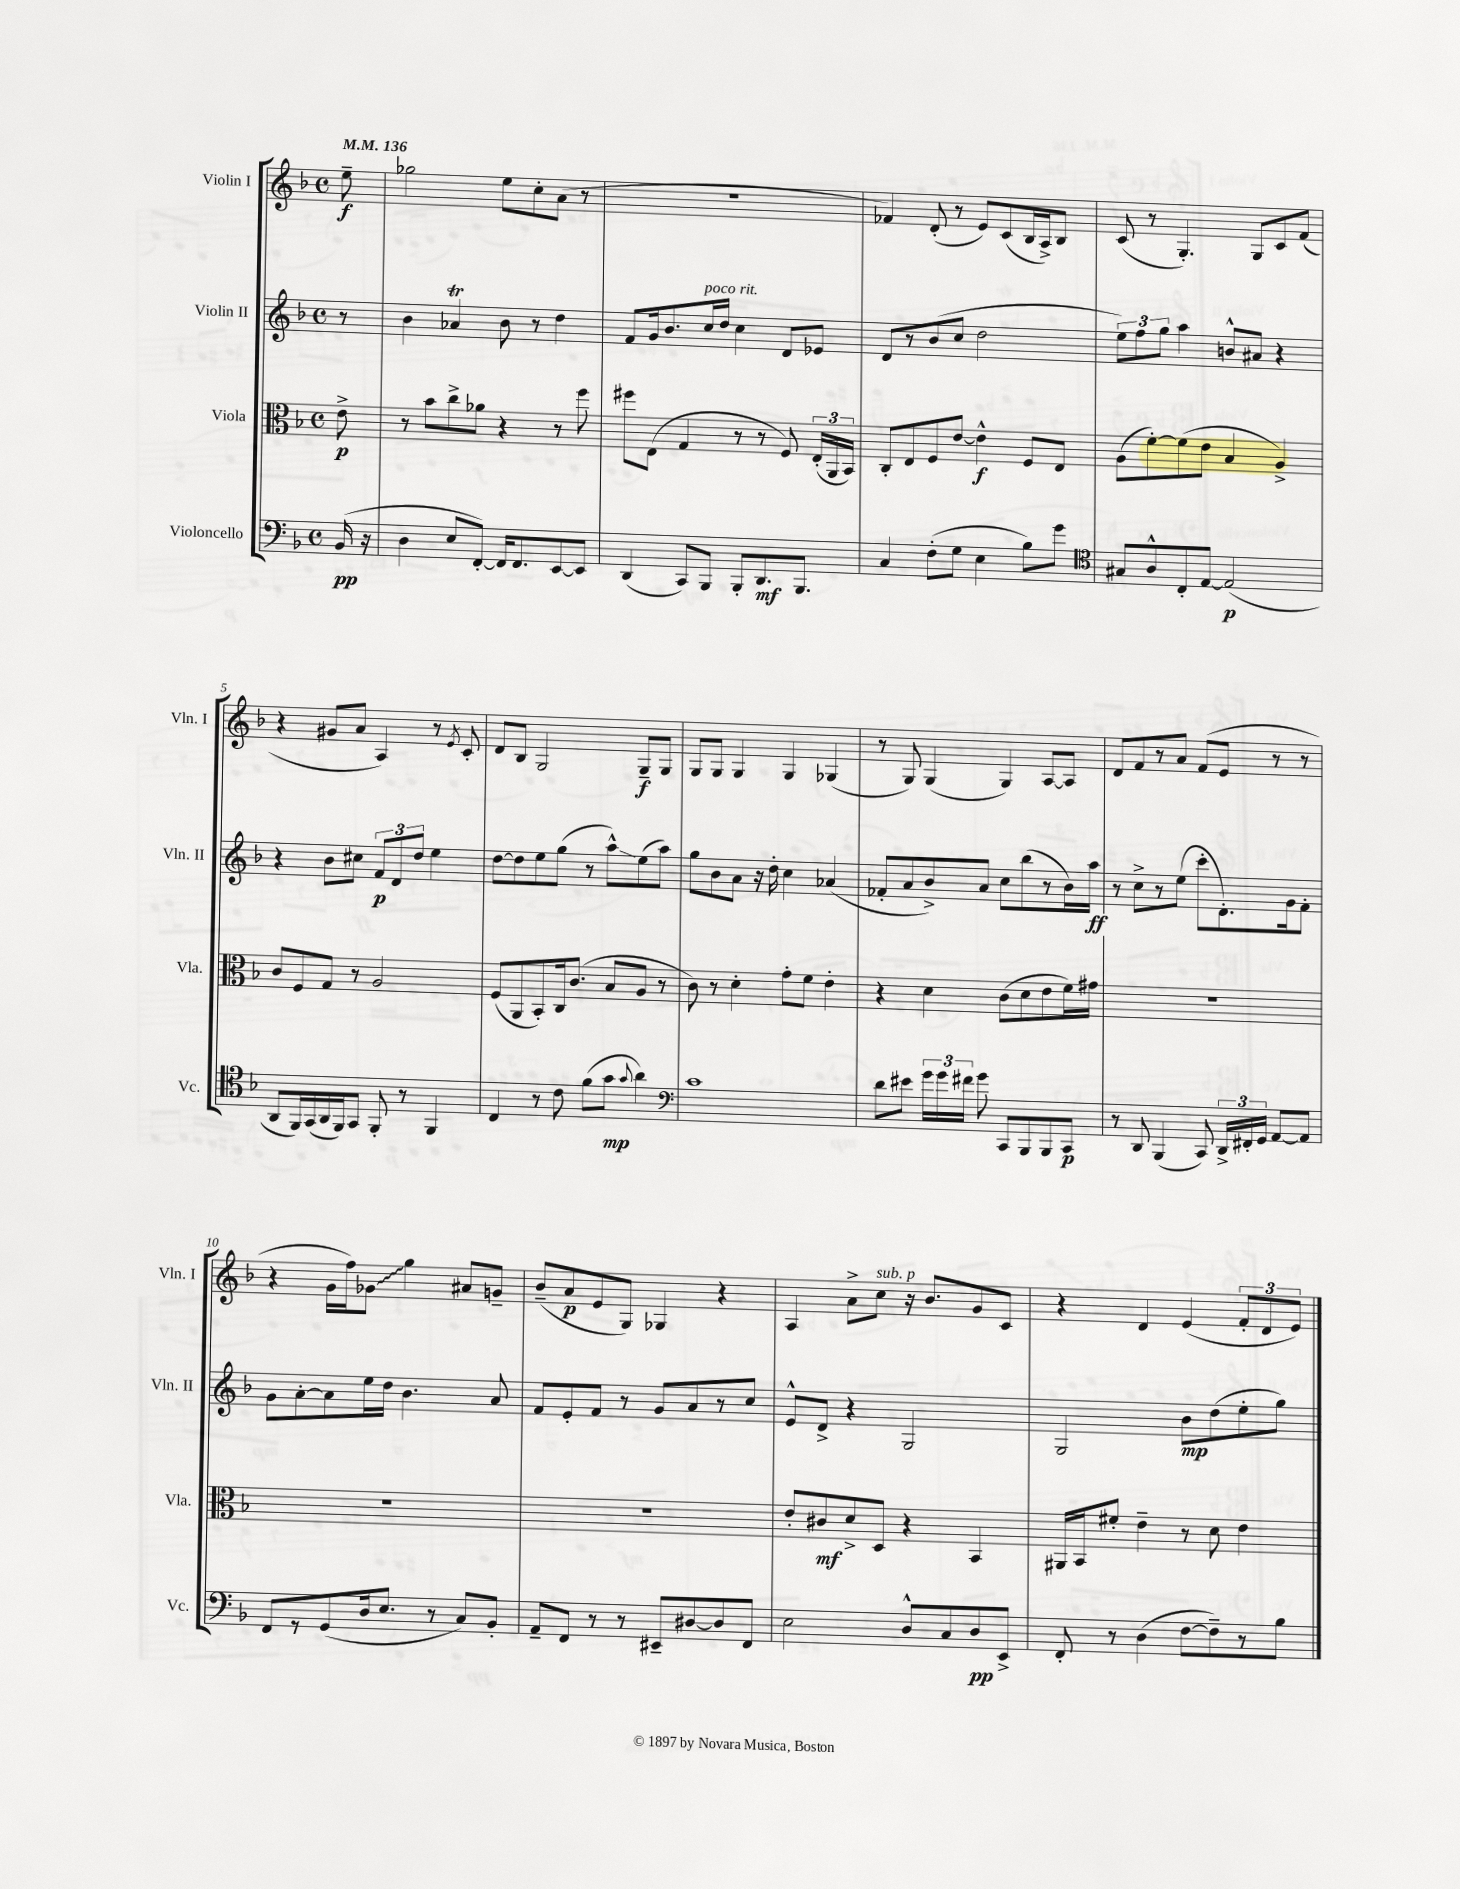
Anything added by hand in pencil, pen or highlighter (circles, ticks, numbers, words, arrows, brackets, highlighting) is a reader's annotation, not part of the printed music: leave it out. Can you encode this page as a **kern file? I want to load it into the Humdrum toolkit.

**kern	**kern	**kern	**kern
*staff4	*staff3	*staff2	*staff1
*clefF4	*clefC3	*clefG2	*clefG2
*k[b-]	*k[b-]	*k[b-]	*k[b-]
*M4/4	*M4/4	*M4/4	*M4/4
*met(c)	*met(c)	*met(c)	*met(c)
*MM136	*MM136	*MM136	*MM136
(16BB-/	8e^\	8r	8ee~\
16r	.	.	.
=	=	=	=
4D\	8r	4b-\	2gg-\
.	8b-\L	.	.
8E/L	8cc^\	4a-/	.
[8FF'/J)	8a-\J	.	.
16FF/]LK	4r	8b-\	8ee\L
8.FF/	.	.	.
.	.	8r	8cc'\
[8EE/	8r	4dd\	(8a\J
8EE/]J	8ff\	.	8r
=	=	=	=
(4DD/	8ff#\L	8f/L	1r
.	(8E\J	16g/k	.
.	.	8.b-/	.
8CC/L)	4G/	.	.
8BBB-/J	.	16cc/L	.
.	.	16dd/JJ	.
8BBB-'/L	8r	4cc\	.
8.DD/	8r	.	.
.	8F/)	8d/L	.
8.BBB-/J	.	.	.
.	(24E'/LL	8e-/J	.
.	24AA/	.	.
.	24BB-/JJ)	.	.
=	=	=	=
4C/	8C'/L	8d/L	4f-/)
.	8E/	8r	.
(8F'\L	8F/	(8b-/	(8d'/
8G\J	[8e/J	8cc/J	8r
4E\	4e^^\]	2dd\	8e/L)
.	.	.	(8c/
8B-\L)	8F/L	.	16B-/L
.	.	.	16A^/J)
8g\J	8E/J	.	8B-/J
=	=	=	=
*clefC4	*	*	*
8G#/L	(8A\L	12ee\L)	(8c/
.	.	12ff\	.
8A^^/	[8f'\)	.	8r
.	.	12gg\J	.
8C'/	(8f\]	4aa\	4.G'/)
[8E/J	8e\J	.	.
(2E/]	4B-/	8b^^/L	.
.	.	8a#/J	8G/L
.	4A^/)	4r	8c/
.	.	.	(8f/J
=	=	=	=
8AA/L	8c/L	4r	4r
16FF/L)	8F/	.	.
(16GG/	.	.	.
16AA/	8G/J	8b-\L	8g#/L
16FF/J)	.	.	.
8GG/J	8r	8cc#\J	8a/J
8FF'/	2A/	12f/L	4A/)
.	.	12d/	.
8r	.	.	.
.	.	12dd/J	.
4FF/	.	4ee\	8r
.	.	.	8qe/
.	.	.	8c'/
=	=	=	=
4C/	(8F/L	[8dd\L	8d/L
.	8AA/	8dd\]	8B-/J
8r	8BB-'/)	8ee\	2G/
8c\	16C/k	(8gg\J	.
.	(8.c/J	.	.
(8f\L	.	8r	.
8g\J	8B-/L	8aa^^\L)	.
8qqg/	.	.	.
4a\)	8A/J	(8ee\	8G~/L
.	8r	8aa\J)	8G/J
=	=	=	=
*clefF4	*	*	*
1c	8c\)	8gg\L	8G/L
.	8r	8b-\	8G/J
.	4d'\	8a\J	4G/
.	.	16r	.
.	.	16dd'\	.
.	8g'\L	4cc\	4G/
.	8f\J	.	.
.	4e'\	(4a-/	(4G-/
=	=	=	=
8d\L	4r	8f-'/L	8r
8e#\J	.	8a/	8G/)
24g\LL	4d\	8b-^/)	(4G/
24g\	.	.	.
24f#\JJ	.	.	.
8g\	.	8a/J	.
8CC/L	(8c\L	8cc\L	4G/)
8BBB-/	8d\	(8bb-\	.
8BBB-/	8e\	8r	[8A/L
8CC/J	16f\L)	16b-\L)	8A/]J
.	16g#\JJ	16aa\JJ	.
=	=	=	=
8r	1r	8r	8d/L
8DD/	.	8cc^\L	8f/
(4BBB-/	.	8r	8r
.	.	(8ee\J	8a/J
8CC/)	.	8ccc'\L	(8f/L
24DD^/LL	.	8.d'\)	8e/J
24FF#'/	.	.	.
24GG/JJ	.	.	.
[8AA/L	.	.	8r
.	.	16g\k	.
8AA/]J	.	8f'\J	8r
=	=	=	=
8FF/L	1r	8g\L	4r
8r	.	[8a'\	.
(8GG/	.	8a\]	16g\LL
.	.	.	16ff\J)
16D/k	.	16ee\L	8g-\J
8.E/J	.	16dd\JJ	.
.	.	4.b-\	4gg\
8r	.	.	.
8C/L)	.	.	8a#/L
8BB-'/J	.	8a/	8g~/J
=	=	=	=
8AA~/L	1r	8f/L	(8b-~/L
8FF/J	.	8e'/	8a/
8r	.	8f/J	8e/
8r	.	8r	8G/J)
8EE#~/L	.	8g/L	4G-/
[8D#/	.	8a/	.
8D#/]	.	8r	4r
8FF/J	.	8cc/J	.
=	=	=	=
2E\	8e'/L	8e^^/L	4A/
.	8c#/	8d^/J	.
.	8d^/	4r	8a^\L
.	8D/J	.	8cc\J
8D^^/L	4r	2G/	16r
.	.	.	8.b-/L
8C/	.	.	.
8D/	4BB-/	.	8g/
8EE^/J	.	.	8c/J
=	=	=	=
8FF'/	16AA#/LL	2G/	4r
.	16BB-/J	.	.
8r	8f#'/J	.	.
(4D\	4e~\	.	4d/
[8F\L	8r	8b-\L	(4e/
8F~\])	8d\	(8dd\	.
8r	4e\	8ee'\	12f'/L
.	.	.	12d/
8B-\J	.	8gg\J)	.
.	.	.	12e/J)
==	==	==	==
*-	*-	*-	*-
